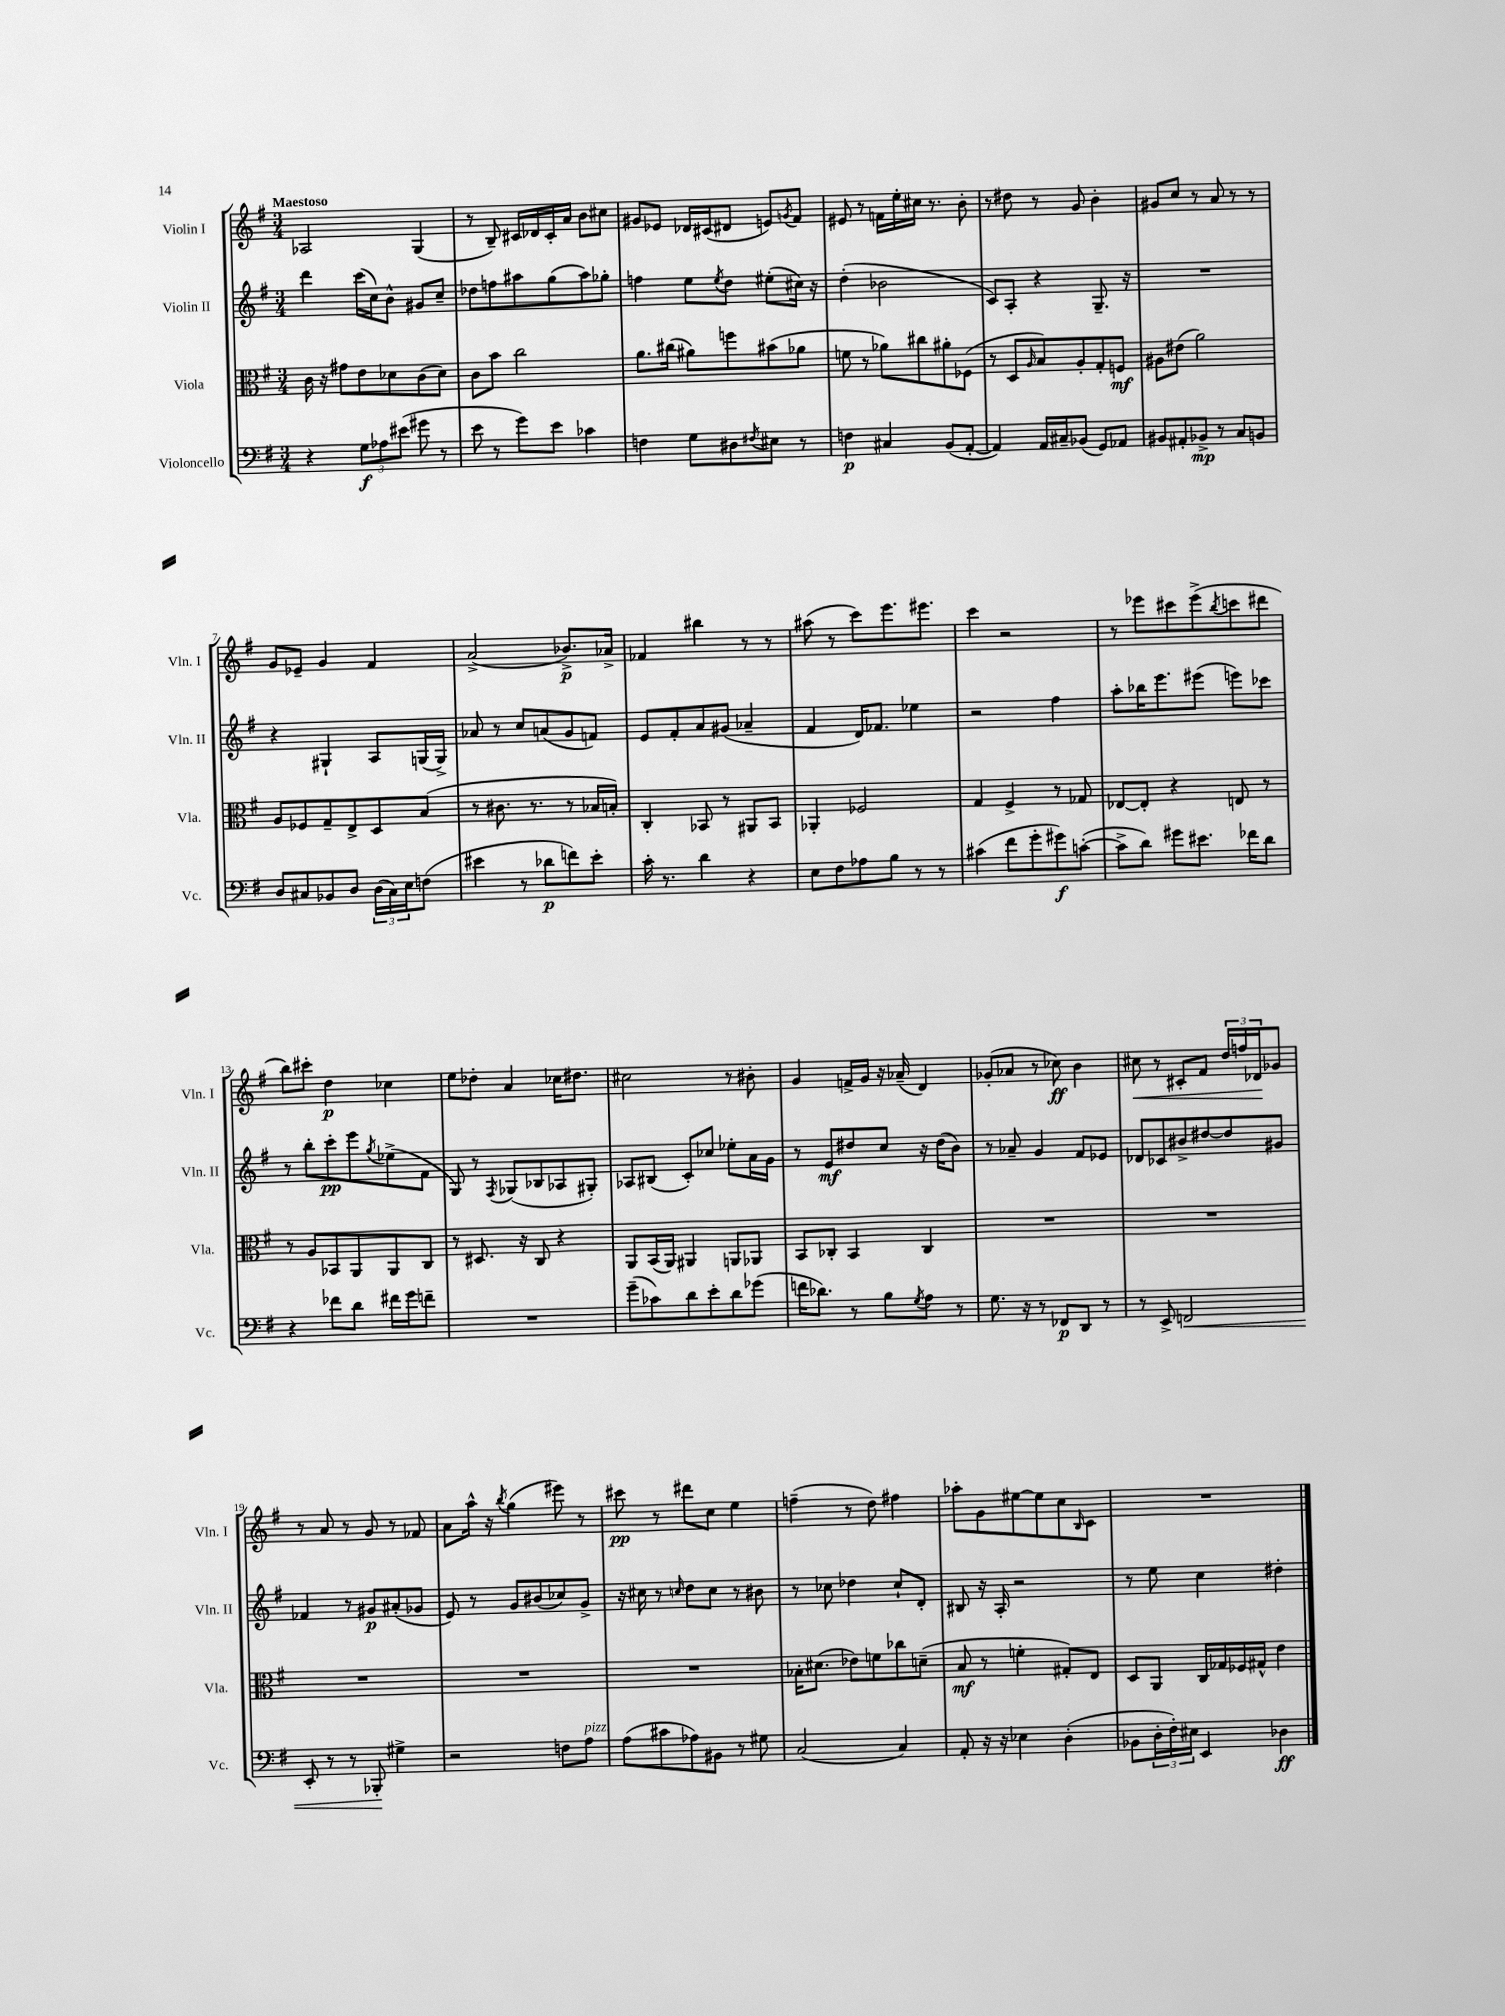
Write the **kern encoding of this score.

**kern	**kern	**kern	**kern
*staff4	*staff3	*staff2	*staff1
*clefF4	*clefC3	*clefG2	*clefG2
*k[f#]	*k[f#]	*k[f#]	*k[f#]
*M3/4	*M3/4	*M3/4	*M3/4
4r	16c	4ddd	2A-
.	16r	.	.
.	8g#	.	.
12G	8e	(16ccc	.
.	.	16cc)	.
12A-	.	.	.
.	8d-	8b^^	.
(12e#	.	.	.
8g#	(8c	8g#	(4G
8r	8d-)	8cc~	.
=	=	=	=
8e	8c	8dd-	8r
8r	8b	8ff	8B~)
8g)	2cc	8aa#	16c#
.	.	.	16d-
8e	.	(8gg	16c#'
.	.	.	16a
4c-	.	8aa#)	8b
.	.	8gg-'	8cc#
=	=	=	=
4F	8.a	4ff	8g#
.	.	.	8e-
.	(16cc#	.	.
8G	8a#)	8ee	16d-
.	.	.	(16c#
.	.	8qee	.
8D#	8ff	8dd	8d#
8qF#	.	.	.
8E#	(8b#	(8ee#'	8e)
.	.	.	8qg
8r	8a-	16cc#)	8f#
.	.	16r	.
=	=	=	=
4F	8f	(4dd'	8e#
.	8r	.	8r
4C#	8a-)	2b-	16f
.	.	.	16ee'
.	8cc#	.	16cc#
.	.	.	8.r
(8BB	8a#'	.	.
[8AA'	(8F-	.	8b'
=	=	=	=
4AA])	8r	8c)	8r
.	8D	8A'	8dd#
.	16qqA	.	.
16AA	8B)	4r	8r
16C#~	.	.	.
(8BB-	8A'	.	8g
8GG)	8G'	8.G~	4b'
8AA-	8F	.	.
.	.	16r	.
=	=	=	=
8BB#	8A#	2.r	8g#
8AA#'	(8e#	.	8cc
8BB-^	2a)	.	8r
8r	.	.	8a
8C	.	.	8r
8BB	.	.	8r
=	=	=	=
8D	8A	4r	8g
8C#	8F-	.	8e-~
8BB-	8G~	4G#`	4g
8D	8E^	.	.
(24D	8D	8A	4f#
24C#)	.	.	.
24E	.	.	.
(8F	(8B	(16G	.
.	.	16G^)	.
=	=	=	=
4e#	8r	8a-	(2a^
.	8.c#	8r	.
8r	.	8cc	.
.	8.r	.	.
8d-	.	(8a	.
8f)	8r	8g	8.b-^)
8e#'	16B-	8f)	.
.	16B')	.	16a-^
=	=	=	=
16c'	4C'	8e	4f-
8.r	.	.	.
.	.	8f#'	.
4d	8BB-	8a	4bb#
.	8r	(8g#	.
4r	8AA#	4a-~	8r
.	8BB-	.	8r
=	=	=	=
8E	4AA-'	4f#	(8aa#
8F#	.	.	8r
8A-	2F-	16d)	8ccc)
.	.	8.f-	.
8B	.	.	8.eee
8r	.	4ee-	.
.	.	.	8.eee#
8r	.	.	.
=	=	=	=
(4c#	4G	2r	4ccc
8f#	4F#^	.	2r
8g'	.	.	.
8g#)	8r	4ff#	.
([8c'	8G-	.	.
=	=	=	=
8c^]	[8E-	8aa'	8r
8d)	8E-']	16bb-	8eee-
.	.	8.eee	.
8g#	4r	.	8ccc#
8.e#	.	(8eee#	(8eee-^
.	.	.	8qbb
.	8E	8eee)	8ccc
16f-	.	.	.
8d	8r	8ccc-	8ddd#
=	=	=	=
4r	8r	8r	8bb)
.	8A	8bb'	8ccc#'
8f-	8BB-	8ccc'	4dd
8d	8AA	8eee	.
.	.	8qgg	.
16f#	8AA	(8ee-^	4cc-
16g	.	.	.
8f~	8C	8f#	.
=	=	=	=
2.r	8r	8G)	8ee
.	8.D#	8r	8dd-'
.	.	8qF#	.
.	.	(8G-	4a
.	16r	.	.
.	8C	8B-	.
.	4r	8A-	16cc-
.	.	.	8.dd#
.	.	8G#')	.
=	=	=	=
(8g~	8AA	8A-	2cc#
8c-)	(16BB	(8B#	.
.	16AA)	.	.
8d	4AA#	8c')	.
8e'	.	8cc-	.
8d	8AA	8ee-'	8r
(8g-	8AA-	16a	8b#'
.	.	16g	.
=	=	=	=
16f	8BB	8r	4g
8.d-)	.	.	.
.	8C-'	8e	.
8r	4BB	8dd#	16f^
.	.	.	16g
8B	.	8cc	16r
.	.	.	(16a-~
8qG	.	.	.
8A	4C-	16r	4d)
.	.	(16dd#	.
8r	.	8b)	.
=	=	=	=
8.G	2.r	8r	(8g-'
.	.	8a-~	8a-
16r	.	.	.
8r	.	4g	8r
8FF-	.	.	8cc-)
8DD	.	8f#	4b
8r	.	8e-	.
=	=	=	=
8r	2.r	8d-	8cc#
8EE^	.	8c-	8r
2FF	.	8b#^	8c#'
.	.	[8dd#	8f#
.	.	8dd#]	24dd
.	.	.	24ff
.	.	.	24d-
.	.	8g#	8g-
=	=	=	=
8EE'	2.r	4f-	8r
8r	.	.	8a
8r	.	8r	8r
8BBB-'	.	8g#	8g
4G#^	.	(8a#'	8r
.	.	8g-	8f-
=	=	=	=
2r	2.r	8e)	8a
.	.	8r	16aa^^
.	.	.	16r
.	.	.	8qbb
.	.	8g	(4gg
.	.	(8b#	.
8F	.	8cc-)	8eee#)
8A	.	8g^	8r
=	=	=	=
(8A	2.r	16r	8ccc#
.	.	16cc#	.
8c#	.	8r	8r
.	.	16qqcc	.
8A-)	.	8dd	8ddd#
8BB#	.	8cc	8cc
8r	.	8r	4ee
8G#	.	8b#	.
=	=	=	=
(2C	16B-'	8r	(4ff~
.	(8.d#	.	.
.	.	8cc-	.
.	8e-)	4dd-	8r
.	8f	.	8dd)
4C)	8cc-	8cc-`	4ff#
.	(8d~	8d'	.
=	=	=	=
8AA'	8B	8B#	8aa-'
16r	8r	16r	8g
16r	.	16A'	.
4E-	4f'	2r	[8ee#
.	.	.	8ee#]
(4D'	8G#')	.	8cc
.	.	.	16qqB
.	8E	.	8c
=	=	=	=
8BB-	8D	8r	2.r
24D'	8AA	8ee	.
24F#')	.	.	.
24E#	.	.	.
4EE	16C	4cc	.
.	16G-	.	.
.	16F-	.	.
.	16G#^^	.	.
4D-	4e	4dd#'	.
==	==	==	==
*-	*-	*-	*-
